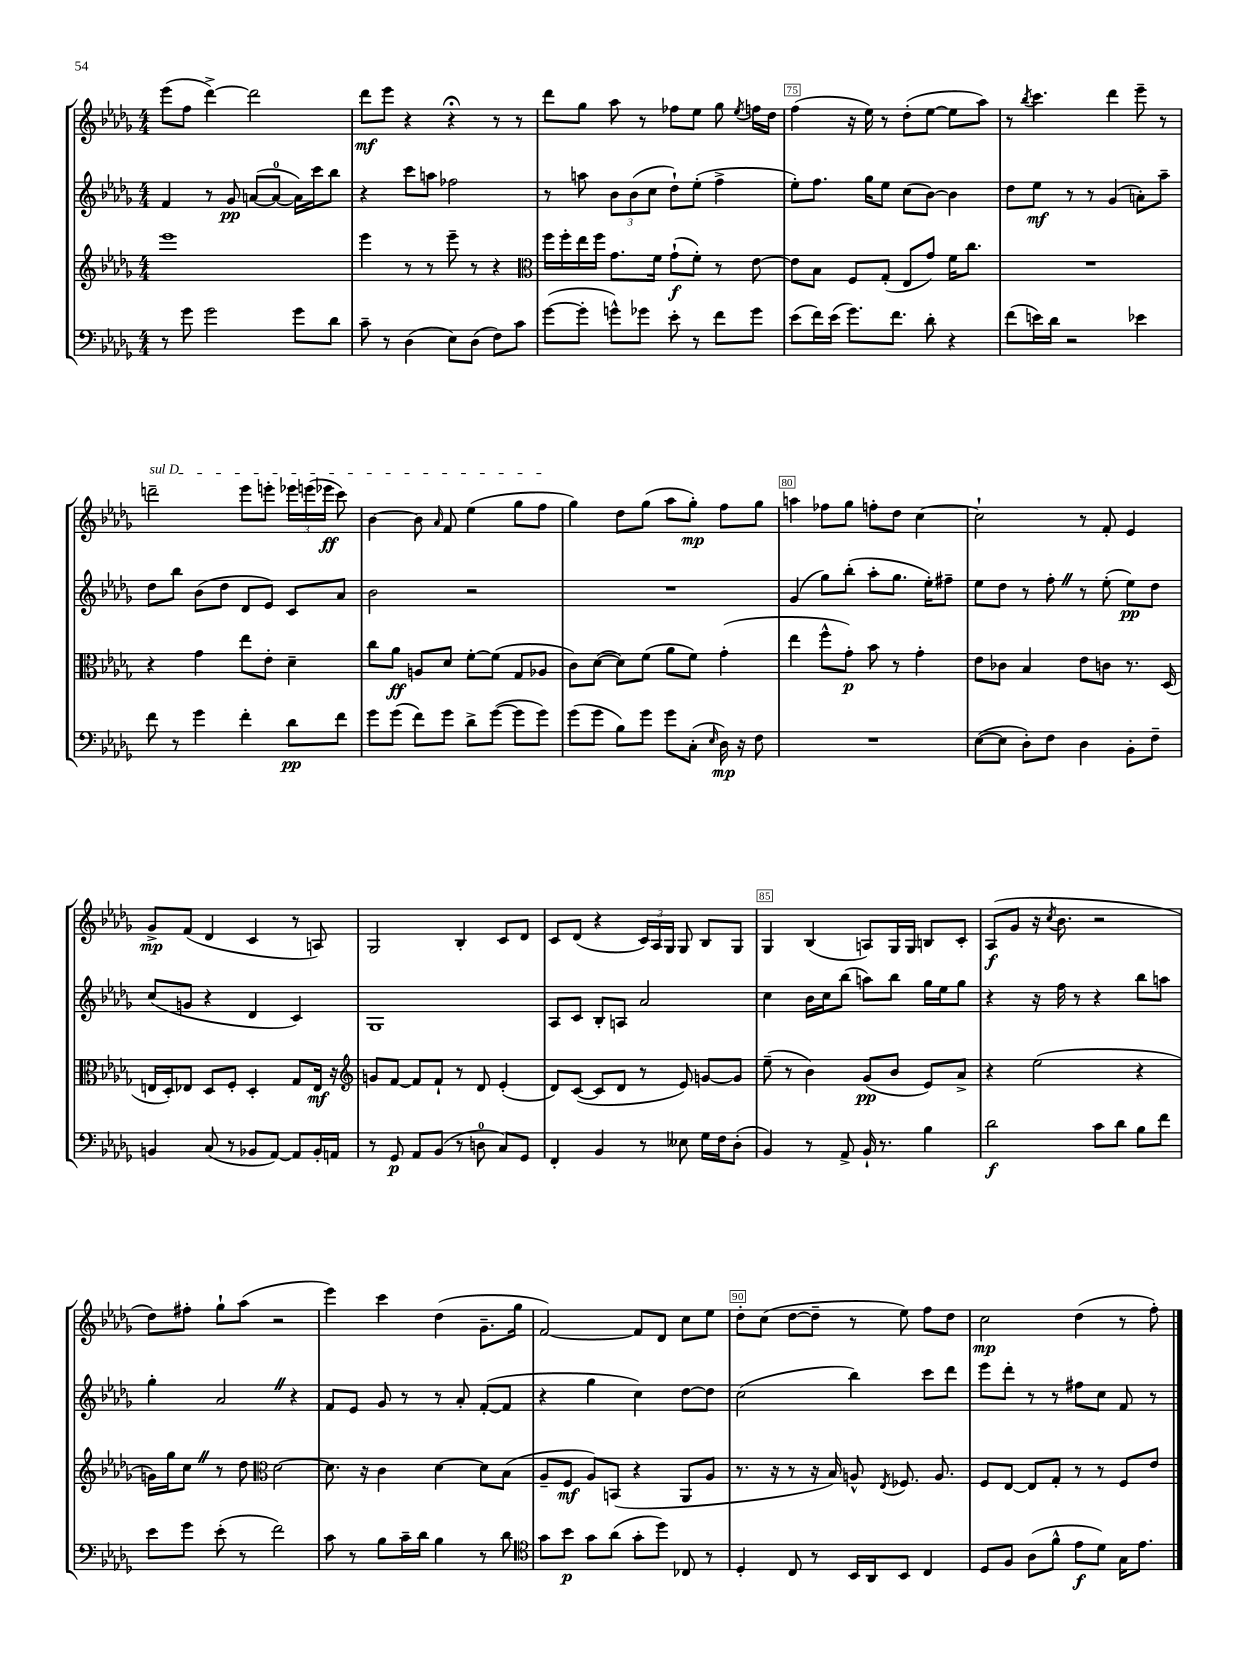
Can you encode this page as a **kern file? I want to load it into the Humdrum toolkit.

**kern	**dynam	**kern	**dynam	**kern	**dynam	**kern	**dynam
*part4	*part4	*part3	*part3	*part2	*part2	*part1	*part1
*staff4	*staff4	*staff3	*staff3	*staff2	*staff2	*staff1	*staff1
*clefF4	*	*clefG2	*	*clefG2	*	*clefG2	*
*k[b-e-a-d-g-]	*	*k[b-e-a-d-g-]	*	*k[b-e-a-d-g-]	*	*k[b-e-a-d-g-]	*
*M4/4	*	*M4/4	*	*M4/4	*	*M4/4	*
=72	=72	=72	=72	=72	=72	=72	=72
8r	.	1eee-	.	4f/	.	(8eee-\L	.
8g-\	.	.	.	.	.	8ff\J	.
2g-\	.	.	.	8r	.	[4ddd-^\)	.
.	.	.	.	8g-/	pp	.	.
.	.	.	.	([8an/L	.	2ddd-\]	.
.	.	.	.	8a/J_	.	.	.
8g-\L	.	.	.	16a\LL])	.	.	.
.	.	.	.	16ccc\J	.	.	.
8d-\J	.	.	.	8bb-\J	.	.	.
=73	=73	=73	=73	=73	=73	=73	=73
8c~\	.	4eee-\	.	4r	.	8ddd-\L	mf
8r	.	.	.	.	.	8eee-\J	.
(4D-\	.	8r	.	8ccc\L	.	4r	.
.	.	8r	.	8aan\J	.	.	.
8E-\L)	.	8eee-~\	.	2ff-X\	.	4r;<	.
(8D-\J	.	8r	.	.	.	.	.
8F\L)	.	4r	.	.	.	8r	.
8c\J	.	.	.	.	.	8r	.
=74	=74	=74	=74	=74	=74	=74	=74
*	*	*clefC3	*	*	*	*	*
([8g-\L	.	16ff\LL	.	8r	.	8ddd-\L	.
.	.	16ff'\	.	.	.	.	.
8g-'\J]	.	16ee-\	.	8aan\	.	8gg-\J	.
.	.	16ff\JJ	.	.	.	.	.
8gn^^\L)	.	8.g-\L	.	12b-\L	.	8aa-\	.
.	.	.	.	(12b-\	.	.	.
8g-X\J	.	.	.	.	.	8r	.
.	.	.	.	12cc\J	.	.	.
.	.	16f\Jk	.	.	.	.	.
8e-'\	.	(8g-`\L	f	8dd-`\L)	.	8ff-X\L	.
8r	.	8f'\J)	.	(8ee-'\J	.	8ee-\J	.
8f\L	.	8r	.	4ff^\	.	8gg-\	.
.	.	.	.	.	.	8qee-/	.
8g-\J	.	[8e-\	.	.	.	16ffn\LL	.
.	.	.	.	.	.	16dd-\JJ	.
=75	=75	=75	=75	=75	=75	=75	=75
(8e-\L	.	8e-\L]	.	8ee-'\L)	.	(4ff\	.
16f\L)	.	8B-\J	.	8.ff\J	.	.	.
(16e-\JJ	.	.	.	.	.	.	.
8.g-\L)	.	8F/L	.	.	.	16r	.
.	.	.	.	16gg-\KL	.	16ee-\)	.
.	.	(8G-'/J	.	8ee-\J	.	8r	.
8.f\J	.	.	.	.	.	.	.
.	.	8E-/L	.	(8cc\L	.	(8dd-'\L	.
8d-'\	.	8g-/J)	.	[8b-\J)	.	[8ee-\J	.
4r	.	16f\KL	.	4b-\]	.	8ee-\L]	.
.	.	8.cc\J	.	.	.	.	.
.	.	.	.	.	.	8aa-\J)	.
=76	=76	=76	=76	=76	=76	=76	=76
(8f\L	.	1r	.	8dd-\L	.	8r	.
.	.	.	.	.	.	8qbb-/	.
16en\L)	.	.	.	8ee-\J	mf	4.ccc\	.
16d-\JJ	.	.	.	.	.	.	.
2r	.	.	.	8r	.	.	.
.	.	.	.	8r	.	.	.
.	.	.	.	(4g-/	.	4ddd-\	.
4e-X\	.	.	.	8an'\L)	.	8eee-~\	.
.	.	.	.	8aa-~\J	.	8r	.
!!LO:LB:g=z
=77	=77	=77	=77	=77	=77	=77	=77
!	!	!	!	!	!	!LO:TX:a:i:t=sul D	!
8f\	.	4r	.	8dd-\L	.	2dddn~\	.
8r	.	.	.	8bb-\J	.	.	.
4g-\	.	4g-\	.	(8b-\L	.	.	.
.	.	.	.	8dd-\J	.	.	.
4f'\	.	8ee-\L	.	8d-/L	.	8eee-\L	.
.	.	8e-'\J	.	8e-/J)	.	8eeen'\J	.
8d-\L	pp	4d-~\	.	8c/L	.	24eee-X\LL	.
.	.	.	.	.	.	(24eeen\	.
.	.	.	.	.	.	24eee-X\JJ	ff
8f\J	.	.	.	8a-/J	.	8ccc\)	.
=78	=78	=78	=78	=78	=78	=78	=78
8g-\L	.	8cc\L	.	2b-\	.	[4b-\	.
(8g-\J	.	8a-\J	ff	.	.	.	.
8f\L)	.	8An/L	.	.	.	8b-\]	.
.	.	.	.	.	.	16qqa-/	.
8g-\J	.	8d-/J	.	.	.	8f/	.
8d-^\L	.	[8f'\L	.	2r	.	(4ee-\	.
([8g-\J	.	(8f\J]	.	.	.	.	.
8g-\L]	.	8G-/L	.	.	.	8gg-\L	.
8g-\J)	.	8A-X/J	.	.	.	8ff\J	.
=79	=79	=79	=79	=79	=79	=79	=79
(8g-\L	.	8c\L)	.	1r	.	4gg-\)	.
8g-\J	.	([8d-\J	.	.	.	.	.
8B-\L)	.	8d-\L])	.	.	.	8dd-\L	.
8g-\J	.	(8f\J	.	.	.	(8gg-\J	.
8g-\L	.	8a-\L	.	.	.	8aa-\L	.
(8C'\J	.	8f\J)	.	.	.	8gg-'\J)	mp
16qqE-/	.	.	.	.	.	.	.
16D-\)	mp	(4g-'\	.	.	.	8ff\L	.
16r	.	.	.	.	.	.	.
8F\	.	.	.	.	.	8gg-\J	.
=80	=80	=80	=80	=80	=80	=80	=80
1r	.	4ee-\	.	(4g-/	.	4aan\	.
.	.	8ff^^\L	.	8gg-\L)	.	8ff-X\L	.
.	.	8g-'\J)	p	(8bb-'\J	.	8gg-\J	.
.	.	8b-\	.	8aa-'\L	.	8ffn'\L	.
.	.	8r	.	8.gg-\J	.	8dd-\J	.
.	.	4g-'\	.	.	.	[4cc\	.
.	.	.	.	16ee-'\KL)	.	.	.
.	.	.	.	8ff#X~\J	.	.	.
=81	=81	=81	=81	=81	=81	=81	=81
([8E-\L	.	8e-\L	.	8ee-\L	.	2cc`\]	.
8E-\J]	.	8c-X\J	.	8dd-\J	.	.	.
8D-'\L)	.	4B-/	.	8r	.	.	.
8F\J	.	.	.	8ff'Z\	.	.	.
4D-\	.	8e-\L	.	8r	.	8r	.
.	.	8cn\J	.	(8ee-'\	.	8f'/	.
8BB-'\L	.	8.r	.	8ee-\L)	pp	4e-/	.
8F~\J	.	.	.	8dd-\J	.	.	.
.	.	(16D-/	.	.	.	.	.
!!LO:LB:g=z
=82	=82	=82	=82	=82	=82	=82	=82
4BBn/	.	16En/LL	.	(8cc/L	.	8g-^/L	mp
.	.	16D-'/J)	.	.	.	.	.
.	.	8E-X/J	.	8gn/J	.	(8f/J	.
(8C/	.	8D-/L	.	4r	.	4d-/	.
8r	.	8F'/J	.	.	.	.	.
8BB-X/L	.	4D-'/	.	4d-/	.	4c/	.
[8AA-/J)	.	.	.	.	.	.	.
8AA-/L]	.	8G-/L	.	4c/)	.	8r	.
16BB-'/L	.	16E-/Jk	mf	.	.	8An/)	.
16AAn/JJ	.	16r	.	.	.	.	.
=83	=83	=83	=83	=83	=83	=83	=83
*	*	*clefG2	*	*	*	*	*
8r	.	8gn/L	.	1G-	.	2G-/	.
8GG-/	p	[8f/J	.	.	.	.	.
8AA-/L	.	8f/L]	.	.	.	.	.
(8BB-/J	.	8f`/J	.	.	.	.	.
8r	.	8r	.	.	.	4B-'/	.
8Dn\	.	8d-/	.	.	.	.	.
8C/L)	.	(4e-'/	.	.	.	8c/L	.
8GG-/J	.	.	.	.	.	8d-/J	.
=84	=84	=84	=84	=84	=84	=84	=84
4FF'/	.	8d-/L)	.	8A-/L	.	8c/L	.
.	.	([8c/J	.	8c/J	.	(8d-/J	.
4BB-/	.	8c/L]	.	8B-'/L	.	4r	.
.	.	8d-/J	.	8An/J	.	.	.
8r	.	8r	.	2a-/	.	24c/LL)	.
.	.	.	.	.	.	24A-/	.
.	.	.	.	.	.	24G-/JJ	.
8E--X\	.	8e-/)	.	.	.	8G-/	.
16G-\LL	.	[8gn/L	.	.	.	8B-/L	.
16F\J	.	.	.	.	.	.	.
(8D-'\J	.	8g/J]	.	.	.	8G-/J	.
=85	=85	=85	=85	=85	=85	=85	=85
4BB-/)	.	(8ee-~\	.	4cc\	.	4G-/	.
.	.	8r	.	.	.	.	.
8r	.	4b-\)	.	16b-\LL	.	(4B-/	.
.	.	.	.	16cc\J	.	.	.
8AA-^/	.	.	.	(8bb-\J	.	.	.
16BB-`/	.	(8g-/L	pp	8aan\L)	.	8An/L)	.
8.r	.	.	.	.	.	.	.
.	.	8b-/J	.	8bb-\J	.	16G-/L	.
.	.	.	.	.	.	16G-/JJ	.
4B-\	.	8e-/L)	.	16gg-\LL	.	8Bn/L	.
.	.	.	.	16ee-\J	.	.	.
.	.	8a-^/J	.	8gg-\J	.	8c'/J	.
=86	=86	=86	=86	=86	=86	=86	=86
2d-\	f	4r	.	4r	.	(8A-/L	f
.	.	.	.	.	.	8g-/J	.
.	.	(2ee-\	.	16r	.	16r	.
.	.	.	.	.	.	8qcc/	.
.	.	.	.	16ff\	.	8.b-\	.
.	.	.	.	8r	.	.	.
8c\L	.	.	.	4r	.	2r	.
8d-\J	.	.	.	.	.	.	.
8B-\L	.	4r	.	8bb-\L	.	.	.
8f\J	.	.	.	8aan\J	.	.	.
!!LO:LB:g=z
=87	=87	=87	=87	=87	=87	=87	=87
8e-\L	.	16gn\LL)	.	4gg-'\	.	8dd-\L)	.
.	.	16gg-\J	.	.	.	.	.
8g-\J	.	8ccZ\J	.	.	.	8ff#X'\J	.
(8e-'\	.	8r	.	2a-Z/	.	8gg-`\L	.
8r	.	8dd-\	.	.	.	(8aa-\J	.
*	*	*clefC3	*	*	*	*	*
2f\)	.	[2d-\	.	.	.	2r	.
.	.	.	.	4r	.	.	.
=88	=88	=88	=88	=88	=88	=88	=88
8c\	.	8.d-\]	.	8f/L	.	4eee-\)	.
8r	.	.	.	8e-/J	.	.	.
.	.	16r	.	.	.	.	.
8B-\L	.	4c\	.	8g-/	.	4ccc\	.
16c~\L	.	.	.	8r	.	.	.
16d-\JJ	.	.	.	.	.	.	.
4B-\	.	[4d-\	.	8r	.	(4dd-\	.
.	.	.	.	8a-'/	.	.	.
8r	.	8d-\L]	.	([8f'/L	.	8.g-~\L	.
8d-\	.	(8B-\J	.	8f/J]	.	.	.
.	.	.	.	.	.	16gg-\Jk	.
=89	=89	=89	=89	=89	=89	=89	=89
*clefC4	*	*	*	*	*	*	*
8g-\L	.	8A-~/L	.	4r	.	[2f/)	.
8b-\J	p	8F/J	mf	.	.	.	.
8g-\L	.	8A-/L)	.	4gg-\	.	.	.
(8a-\J	.	(8BBn/J	.	.	.	.	.
8g-'\L	.	4r	.	4cc\)	.	8f/L]	.
8dd-\J)	.	.	.	.	.	8d-/J	.
8C-X/	.	8AA-/L	.	[8dd-\L	.	8cc\L	.
8r	.	8A-/J	.	8dd-\J]	.	8ee-\J	.
=90	=90	=90	=90	=90	=90	=90	=90
4D-'/	.	8.r	.	(2cc\	.	8dd-'\L	.
.	.	.	.	.	.	(8cc\J	.
.	.	16r	.	.	.	.	.
8C/	.	8r	.	.	.	[8dd-\L	.
8r	.	16r	.	.	.	8dd-~\J]	.
.	.	16B-/)	.	.	.	.	.
16BB-/LL	.	8An^^/	.	4bb-\)	.	8r	.
16AA-/J	.	.	.	.	.	.	.
.	.	8qE-/	.	.	.	.	.
8BB-/J	.	8.F-X/	.	.	.	8ee-\)	.
4C/	.	.	.	8ccc\L	.	8ff\L	.
.	.	8.A/	.	.	.	.	.
.	.	.	.	8ddd-\J	.	8dd-\J	.
=91	=91	=91	=91	=91	=91	=91	=91
8D-/L	.	8F/L	.	8eee-\L	.	2cc\	mp
8F/J	.	[8E-/J	.	8ddd-'\J	.	.	.
(8A-\L	.	8E-/L]	.	8r	.	.	.
8f^^\J	.	8G-'/J	.	8r	.	.	.
8e-\L	f	8r	.	8ff#X\L	.	(4dd-\	.
8d-\J)	.	8r	.	8cc\J	.	.	.
16G-\KL	.	8F/L	.	8f/	.	8r	.
8.e-\J	.	.	.	.	.	.	.
.	.	8e-/J	.	8r	.	8ff'\)	.
==	==	==	==	==	==	==	==
*-	*-	*-	*-	*-	*-	*-	*-
